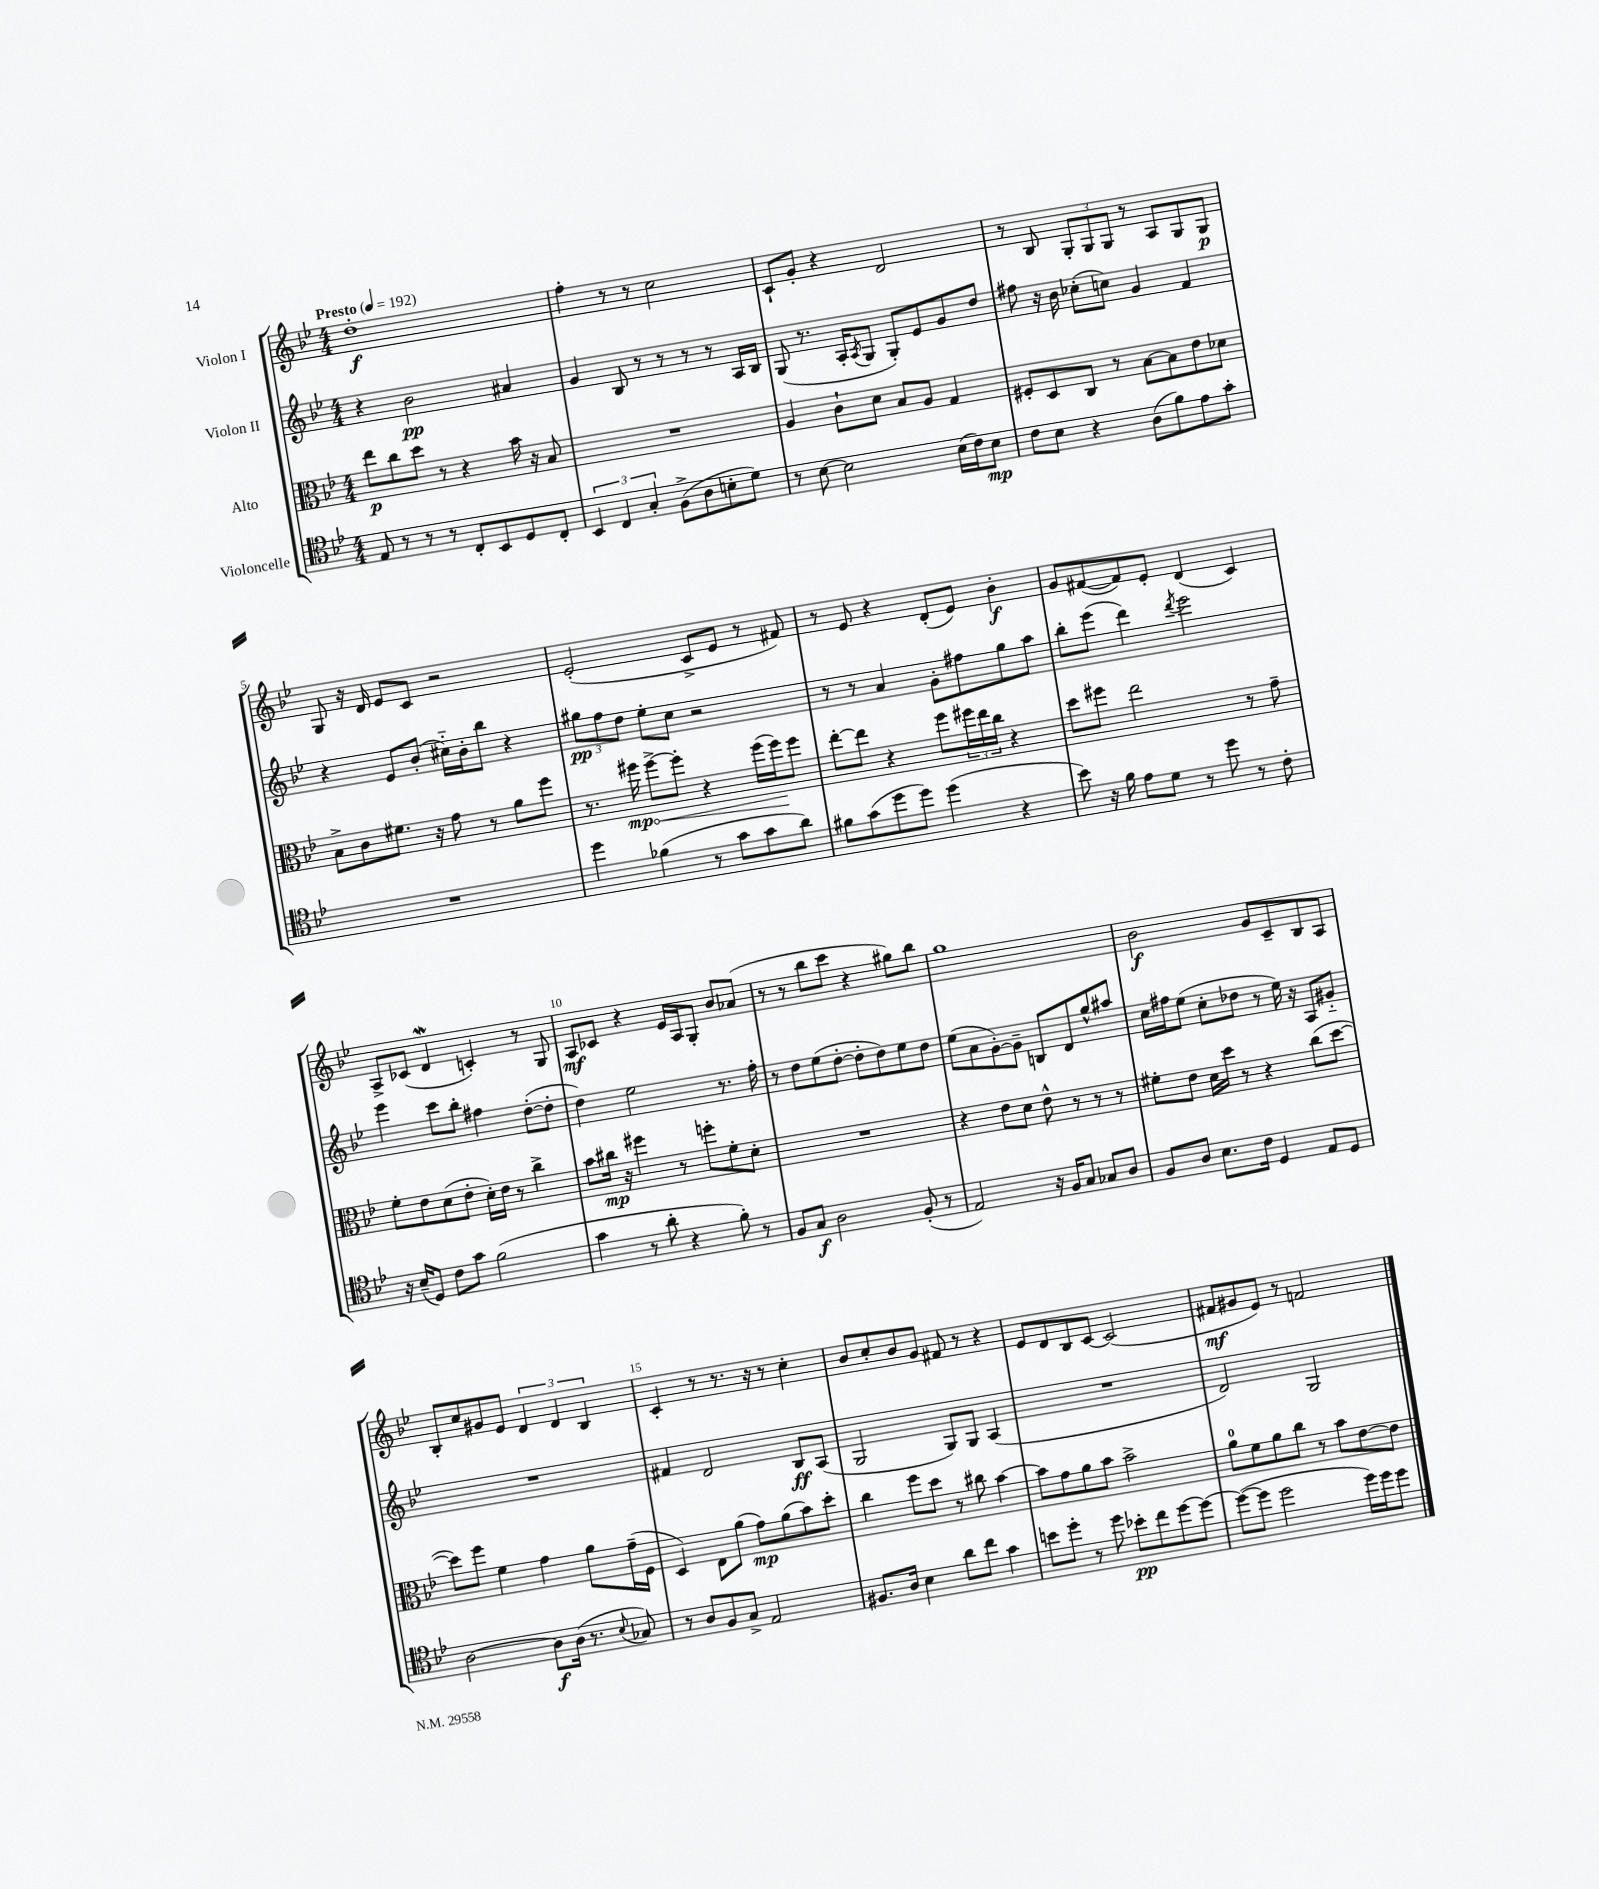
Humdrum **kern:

**kern	**kern	**kern	**kern
*staff4	*staff3	*staff2	*staff1
*clefC4	*clefC3	*clefG2	*clefG2
*k[b-e-]	*k[b-e-]	*k[b-e-]	*k[b-e-]
*M4/4	*M4/4	*M4/4	*M4/4
*MM192	*MM192	*MM192	*MM192
8E-	8ee-	4r	1dd'
8r	8cc	.	.
8r	8dd	2b-	.
8r	8r	.	.
8C'	4r	.	.
8BB-	.	.	.
8D	16b-	4a#	.
.	16r	.	.
8C'	8B-	.	.
=	=	=	=
6BB-	1r	4g	4ff'
6C	.	.	.
.	.	8B-	8r
6G'	.	.	.
.	.	8r	8r
(8F^	.	8r	2cc
8A	.	8r	.
8B'	.	8r	.
8d)	.	16A	.
.	.	16B-	.
=	=	=	=
8r	4A	(8G	8c`
[8B-	.	8.r	8g'
2B-]	8c`	.	4r
.	.	16A'	.
.	.	8qA	.
.	8d	8G	.
.	8B-	8G')	2d
.	8A	8e-	.
(16B-	4G	8g	.
16c)	.	.	.
8B-	.	8dd	.
=	=	=	=
8c	8F#'	8ff#	8r
8B-	8D	16r	8B-
.	.	16b-	.
4r	8C	(8cc-'	12G'
.	.	.	12G
.	8r	8cc)	.
.	.	.	12G
(8A	[8B-	4g	8r
8f)	8B-]	.	8A
8e-	8e-	4f	8G
8g'	8d-	.	8G
=	=	=	=
1r	8B-^	4r	8G
.	8c	.	16r
.	.	.	16d
.	8.f#	8e-	8e-
.	.	(8b-'	8c
.	16r	.	.
.	8g	16cc#'~)	2r
.	.	16b-'	.
.	8r	8bb-	.
.	8a	4r	.
.	8ff	.	.
=	=	=	=
4dd	8.r	12gg#	(2e-'
.	.	12ff	.
.	.	12dd	.
.	16ff#	.	.
(4f-	[8ff#^	8ee-'	.
.	8ff#']	8cc	.
8r	4r	2r	8c^
8g	.	.	8e-
8g	(16ff#	.	8r
.	16ff#)	.	.
8a)	8ff#	.	8f#)
=	=	=	=
8f#	[8ee-'	8r	8r
(8g	8ee-]	8r	8e-
8dd	4r	4a	4r
8dd)	.	.	.
(4dd	8ff	8g'	(8d'
.	24ff#	8ff#	8e-)
.	24ee-	.	.
.	24cc	.	.
4r	4r	8gg	4b-'
.	.	8aa	.
=	=	=	=
8b-)	8dd	8bb-'	8g
16r	8ff#	(8eee-	([8f#
16f	.	.	.
8e-	2ee-	4ddd)	8f#])
8d	.	.	8e-'
.	.	8qddd	.
8r	.	2eee-	(4d
8dd	.	.	.
8r	8r	.	4c)
8c'	8g~	.	.
=	=	=	=
16r	8f'	4eee-	8A^
(16B-~	.	.	.
8D)	8e-	.	(8c-
8c	(8d	8ccc	4d
8g	8e-'	8bb-'	.
(2f	16d')	4ff#	4c')
.	16e-	.	.
.	8r	.	.
.	4cc^	([8dd'	8r
.	.	8dd']	8G
=	=	=	=
4g	8b-	4dd)	8A
.	16cc#	.	8c-
.	16r	.	.
8r	4ff#	2ee-	4r
8a'	.	.	.
4r	8r	.	16e-
.	.	.	16A
.	8ff'	.	8G'
8f')	8f'	8.r	8b-
8r	8d'	.	(8a-
.	.	16ff'	.
=	=	=	=
8F	1r	8r	8r
8G	.	8dd	8r
2A	.	(8ee-	8bb-
.	.	[8dd'	8ccc
.	.	8dd']	4r
.	.	8dd)	.
(8F'	.	8ee-	8gg#)
8r	.	8dd	8bb-
=	=	=	=
2E-)	4r	(8ee-	1gg
.	.	8a	.
.	8e-	[8g')	.
.	8d	8g~]	.
16r	8e-^^	8B	.
16F	.	.	.
8G	8r	8d	.
8G-	8r	8gg^^	.
8A	8r	8aa#	.
=	=	=	=
8F	8f#'	16cc	2b-
.	.	16ff#	.
8A	8e-	(8ee-	.
8.B-	16d	8cc'	.
.	16dd	.	.
.	8r	8dd-	.
16c	.	.	.
4D	4r	8r	8g
.	.	16ee-)	8c~
.	.	16r	.
8E-	(8cc	8A	8B-
8D	[8dd	8g#'~	8A
=	=	=	=
[2A	8dd])	1r	8B-'
.	8ff	.	8cc
.	4f	.	8g#
.	.	.	8e-
8A]	4g	.	6d
(16A	.	.	.
.	.	.	6d
8.r	.	.	.
.	8a	.	.
.	.	.	6B-
8qqB-	.	.	.
8G-)	(16g~	.	.
.	16F	.	.
=	=	=	=
8r	4D)	4f#	4c'
8A	.	.	.
8F	8E-	2d	8r
8G^	(8a	.	8.r
2E-	8g)	.	.
.	.	.	16r
.	(8a	.	8r
.	8b-)	8B-	4cc'
.	8dd'	(8A	.
=	=	=	=
8.F#	4cc	2G	8b-
.	.	.	8cc'
16A	.	.	.
4B-	8ff	.	8b-
.	8dd	.	8g
8a	8r	8G)	8f#
8cc	8cc#	8G	8r
4g	[4b-	(4A	4r
=	=	=	=
8b	8b-]	1r	8e-
8dd'	8g	.	8d
8r	8a	.	8B-
8dd	8b-	.	[8c
8b-'	2b-^	.	(2c]
8cc	.	.	.
[8dd	.	.	.
8dd_	.	.	.
=	=	=	=
(8dd_	8a	2d)	8f#
8dd]	8f	.	8g#
2dd	8a	.	8e-)
.	8cc	.	8r
.	8r	2G	2f
.	8b-	.	.
16dd)	[8e-	.	.
16dd	.	.	.
8dd	8e-]	.	.
==	==	==	==
*-	*-	*-	*-
